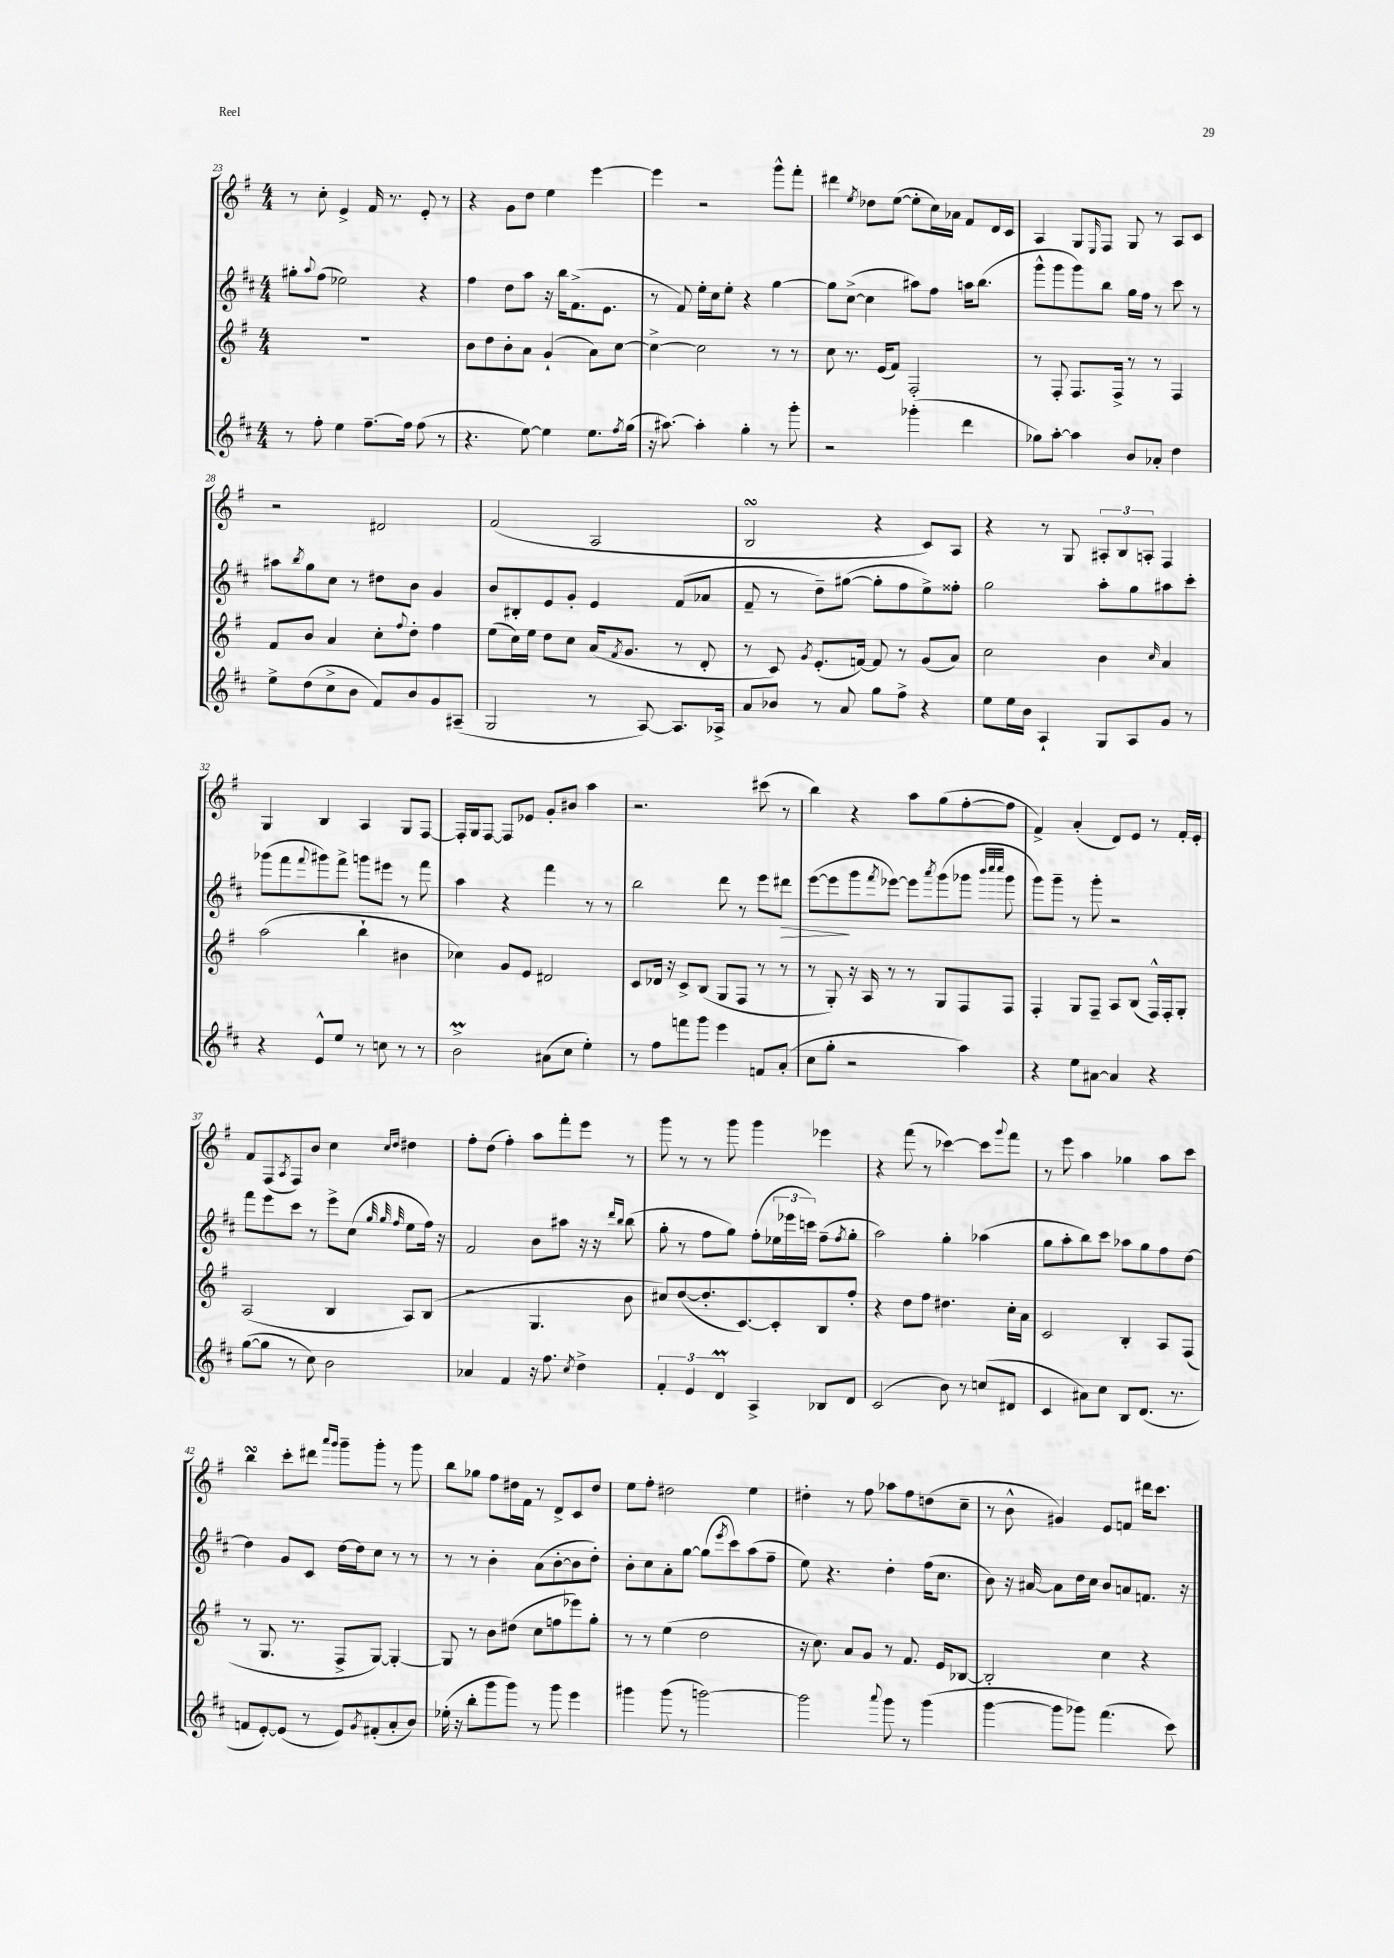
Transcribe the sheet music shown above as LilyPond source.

<<
\new StaffGroup <<
\new Staff = "s0" {
    \clef treble \key g \major \numericTimeSignature \time 4/4
    r8 c''8-. e'4-> fis'16 r8. e'8-. r8 |
    r4 g'8 d''8 e''4 e'''4~ |
    e'''4 r2 g'''8-^ fis'''8-. |
    dis'''4 \acciaccatura { e''8 } des''8 e''8~( e''8-. c''16) aes'16 fis'8 d'16 c'16 |
    a4 g8 \grace { e16 } fis8 g8 r8 a8 c'8 |
    r2 dis'2 |
    fis'2( a2 |
    b2\turn r4 c'8) a8 |
    r4 r8 g8 \tuplet 3/2 { ais8-. b8 a8-. } fis4 |
    g4 b4 a4 g8 fis8~ |
    fis16-. g16 fis8~ fis8 ees'8 g'8-. bis'8 a''4 |
    r2. cis'''8( r8 |
    b''4) r4 a''8 g''8( fis''8~-. fis''8 |
    fis'4->) a'4-.( d'8) e'8 r8 fis'16-. e'16-. |
    fis'8 fis8( \acciaccatura { a8 } fis8) b'8 c''4 \grace { c''16 d''16 } dis''4 |
    fis''8-. d''8( fis''4-.) a''8 fis'''8-. e'''8 r8 |
    g'''8 r8 r8 g'''8 g'''4 ees'''4 |
    r4 fis'''8( r8 ces'''4~) ces'''8 \appoggiatura { g'''8 } fis'''8 |
    r8 e'''8 a''4 ges''4 a''8 c'''8 |
    b''4\turn c'''8-. dis'''8 \grace { a'''16 g'''16 } g'''8-- g'''8-. r8 g'''8 |
    b''8 ges''8 fis''8 dis''16 fis'16 r8 d'8-> c'8 dis''8 |
    e''8 fis''8-. dis''2 e''4 |
    dis''4-. r8 fis''8 aes''8 fis''8 d''8( c''8-- |
    r8 b'8-^ gis'4) e'8 f'8 dis'''16 c'''8. \bar "|." |
}
\new Staff = "s1" {
    \clef treble \key d \major \numericTimeSignature \time 4/4
    gis''8-. \appoggiatura { a''8 } fis''8( ees''2) r4 |
    fis''4 d''8 a''8 r16 b''16 fis'8.->( e'8. |
    r8 fis'8) e''16-. cis''16 e''8-. r4 g''4~ |
    g''8 cis''8~->( cis''4 ais''8) fis''8 a''16 b''8.( |
    g'''8-^ g'''8 g'''8) b''8 g''16 fis''16 r8 cis'''8 r8 |
    ais''8 \acciaccatura { b''8 } g''8 cis''8 r8 dis''8 b'8 g'4 |
    b'8 bis8-. e'8 g'8-. e'4 fis'8( aes'8 |
    fis'8-- r8 d''8--) gis''8~( gis''8-. fis''8 e''8->) fisis''8-. |
    g''2 a''8-. g''8 ais''8 cis'''8-. |
    ges'''8( fis'''8 \appoggiatura { fis'''8 } gis'''8) fis'''8-> g'''8 eis'''8 r8 fis'''8 |
    a''4 r4 fis'''4 r8 r8 |
    b''2 d'''8 r8 e'''8 dis'''8\> |
    e'''8~( e'''8\! g'''8 \acciaccatura { fis'''8 } ees'''8~) ees'''8 \acciaccatura { a'''8 } g'''8( ges'''8 \grace { b'''32 cis''''32 cis''''32 } ges'''8 |
    g'''8) g'''8-- r8 g'''8-. r2 |
    fis'''8 e'''8 cis'''8 r8 e'''8-> cis''8( \grace { g''32 g''32 fis''32 } e''8 fis''16) r16 |
    fis'2 b'8 ais''8 r16 r16 \grace { d'''16 b''16 } b''8( |
    g''8-. r8 fis''8 g''8) fis''8-.( \tuplet 3/2 { ees''16 ees'''16 c'''16) } fis''8--( \acciaccatura { fis''8 } g''8-. |
    a''2) g''4-. aes''4( |
    g''8 a''8-. b''8) cis'''8 aes''8 g''8 fis''8 d''8~ |
    d''4 g'8 cis'8 d''16~ d''16 cis''8 r8 r8 |
    r8 r8 b'4-. a'8( b'8~-. b'8 d''8-.) |
    b'8-. cis''8 a'8-. g''8~ g''8( \acciaccatura { e'''8 } cis'''8) a''8( fis''8-- |
    e''8) r4. d''4-. fis''16( cis''8. |
    b'8) r16 ais'16~ ais'8 d''16 cis''16 b'8 a'8 f'8. r16 \bar "|." |
}
\new Staff = "s2" {
    \clef treble \key g \major \numericTimeSignature \time 4/4
    R1 |
    b'8 d''8 b'8-. a'8 g'4-!( a'8) c''8~ |
    c''4~-> c''2 r8 r8 |
    c''8 r8. e'16( fis'8) fis2-. |
    r8 fis8-. fis8. fis16-> r8 r8 fis4 |
    fis'8 b'8 a'4 c''8-. \appoggiatura { fis''8 } d''8-. fis''4 |
    e''8( c''16) e''16 d''8 c''8 a'16( \acciaccatura { fis'8 } g'8. r8 d'8-. |
    r8 c'8) \acciaccatura { g'8 } e'8.-.( f'16~) f'8 r8 g'8( a'8) |
    c''2 b'4 \grace { c''16 } a'4 |
    a''2( b''4-! bis'4 |
    ces''4) g'8 e'8 dis'2 |
    c'8 des'16 r16 c'8-> b8( g8 fis8 r8 r8 |
    r8 g8-.) r16 a16 r8 r8 g8 fis8 fis8 |
    fis4-. g8 fis8-- a8 b8( fis16-^) fis16-. g8-. |
    a2( b4 a8) b8( |
    r2 g4. b'8 |
    cis''8) d''8~( d''8.-. c'8.~) c'8-. b8 fis''8-. |
    r4 d''8 fis''8 dis''4. c''16-. a'16 |
    c'2 b4-. a8 fis8( |
    r8 g8. r8. fis8-> g8~) g4~-. |
    g8 r8 b'8 dis''8( c''8 f''8 ees'''8) g''8-. |
    r8 r8 e''4( d''2 |
    r16 c''8.) a'8 g'8 r8 fis'8. e'16 bes8~ |
    bes2-. c''4 r4 \bar "|." |
}
\new Staff = "s3" {
    \clef treble \key d \major \numericTimeSignature \time 4/4
    r8 fis''8-. e''4 fis''8.~-- fis''16 fis''8( r8 |
    r4. e''8~) e''4 e''8. \acciaccatura { fis''8 } g''16( |
    r16 ais''8.~) ais''4-. g''4-. r8 g'''8-. |
    r2 ges'''4-.( d'''4 |
    ges''8) a''8~-. a''4 b'8 aes'8-. d''4 |
    e''8-> d''8( cis''8-> b'8 fis'8) b'8 g'8 ais8--( |
    g2 r8 a8~) a8. aes16-> |
    a'8 bes'8 r8 a'8 g''8 fis''8-> r4 |
    e''8 e''16 b'16 a4-! g8 a8 g'8 r8 |
    r4 e'8-^ e''8 r8 c''8 r8 r8 |
    b'2->\prall ais'8( cis''8 e''4-.) |
    r8 fis''8 f'''8 g'''8 e'''4 f'8 a'8-.( |
    cis''8 g''8-. r2 a''4) |
    r4 e''8 ais'8~ ais'4 r4 |
    g''8~( g''8 r8 cis''8) b'2 |
    aes'4 fis'4 r16 fis''8. \acciaccatura { cis''8 } d''4-> |
    \tuplet 3/2 { fis'4-. e'4 d'4\prall } a4-> bes8 d'8 |
    cis'2( b'8) r8 c''8( dis'8 |
    cis'4 ais'8) cis''8 b8 d'8.( r8. |
    f'8 e'8~-.) e'8( r8 e'8) \acciaccatura { g'8 } fis'8-.( a'8-. b'8) |
    ees''16-.( r16 b''8-. g'''8 g'''8) r8 g'''8 e'''4 |
    gis'''4 gis'''8( r8 g'''2~) |
    g'''2 \appoggiatura { a'''8 } g'''8 r8 g'''4( |
    g'''4~ g'''8 ges'''8) fis'''4.( cis'''8) \bar "|." |
}
>>
>>
\layout { \context { \Score currentBarNumber = #23 } }
